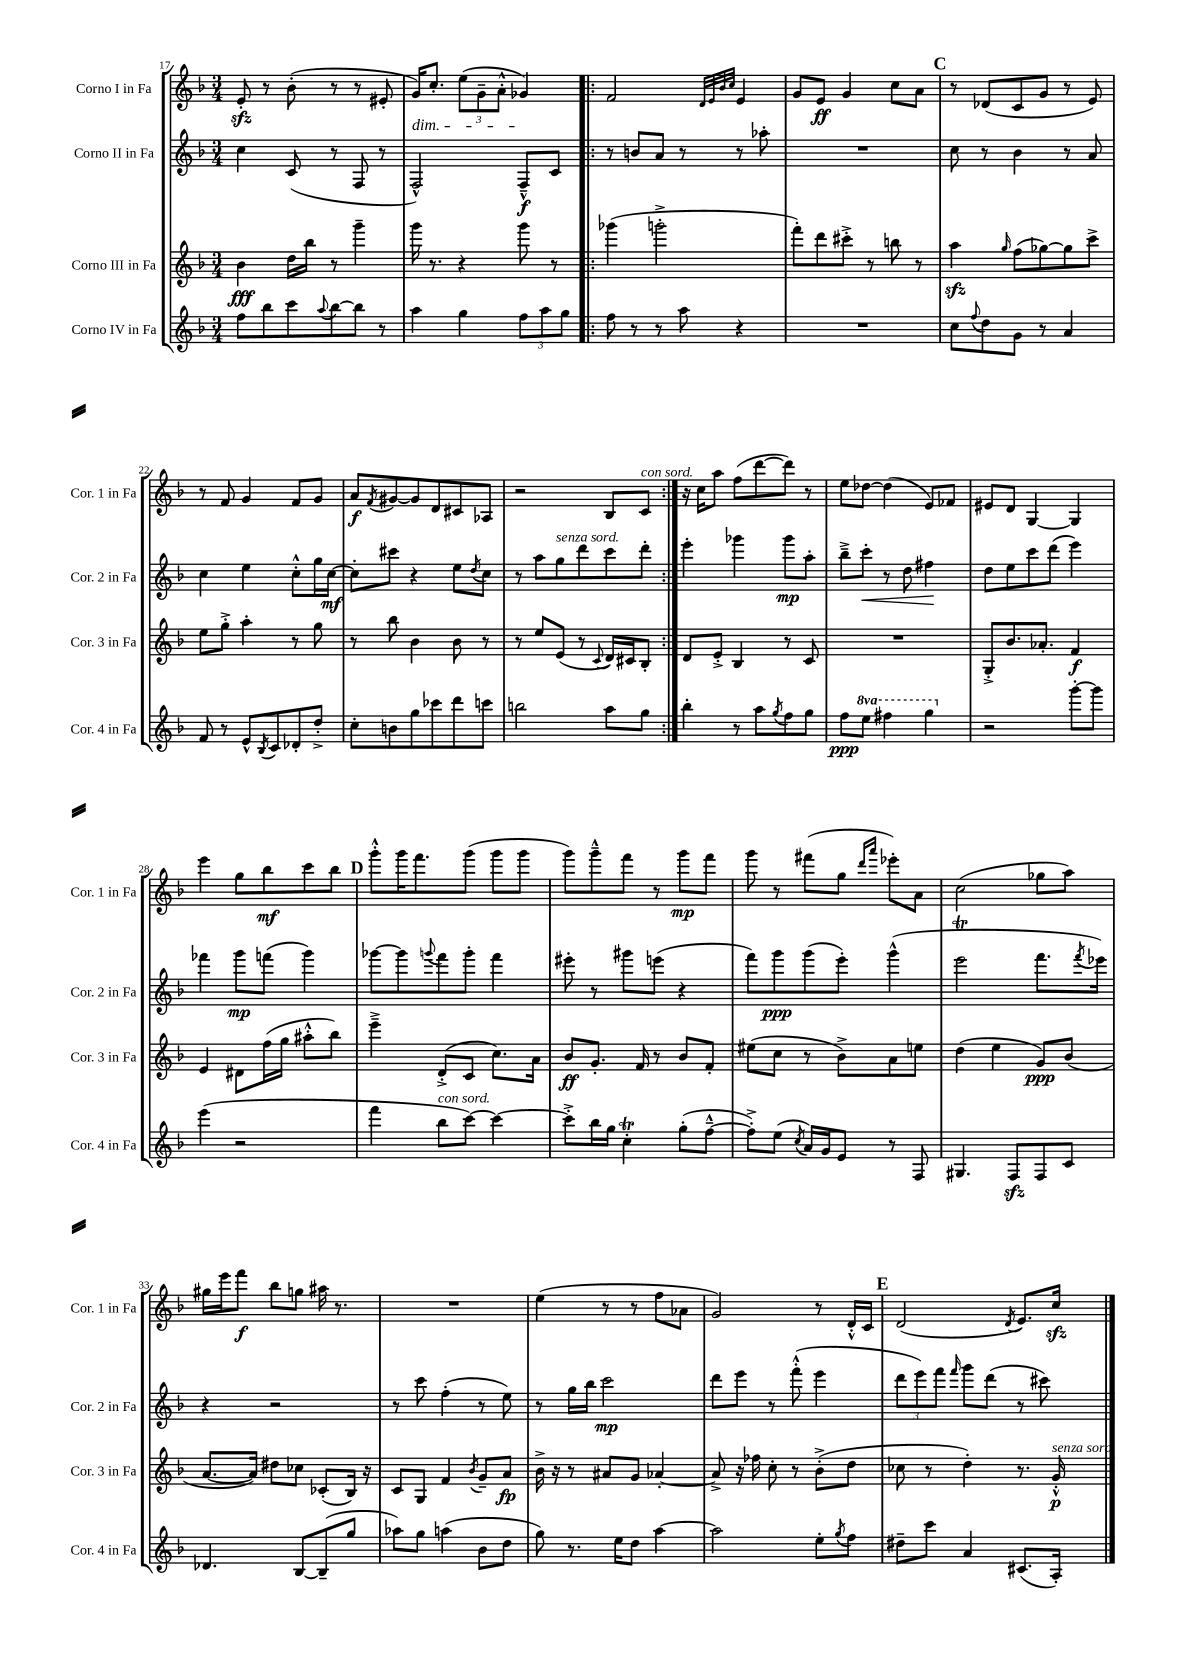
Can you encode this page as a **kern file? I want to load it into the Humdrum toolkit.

**kern	**dynam	**kern	**dynam	**kern	**dynam	**kern	**dynam
*part4	*part4	*part3	*part3	*part2	*part2	*part1	*part1
*staff4	*staff4	*staff3	*staff3	*staff2	*staff2	*staff1	*staff1
*I"Corno IV in Fa	*	*I"Corno III in Fa	*	*I"Corno II in Fa	*	*I"Corno I in Fa	*
*I'Cor. 4 in Fa	*	*I'Cor. 3 in Fa	*	*I'Cor. 2 in Fa	*	*I'Cor. 1 in Fa	*
*clefG2	*	*clefG2	*	*clefG2	*	*clefG2	*
*k[b-]	*	*k[b-]	*	*k[b-]	*	*k[b-]	*
*M3/4	*	*M3/4	*	*M3/4	*	*M3/4	*
=17	=17	=17	=17	=17	=17	=17	=17
8ff\L	.	4b-\	fff	4cc\	.	8ezz'/	.
8bb-\	.	.	.	.	.	8r	.
8ccc\	.	16dd\LL	.	(8c/	.	(8b-'\	.
.	.	16bb-\JJ	.	.	.	.	.
8qqaa/	.	.	.	.	.	.	.
[8bb-\	.	8r	.	8r	.	8r	.
8bb-\J]	.	4ggg~\	.	8F/	.	8r	.
8r	.	.	.	8r	.	8e#X'/	.
=18	=18	=18	=18	=18	=18	=18	=18
!	!	!	!	!	!	!LO:TX:b:i:t=dim.	!
4aa\	.	16ggg\	.	2F^^/)	.	16g/KL)	.
.	.	8.r	.	.	.	8.cc'/J	.
4gg\	.	4r	.	.	.	(12ee\L	.
.	.	.	.	.	.	12g~\	.
.	.	.	.	.	.	12a'^^\J	.
12ff\L	.	8ggg\	.	8F~^^/L	f	4g-X/)	.
12aa\	.	.	.	.	.	.	.
.	.	8r	.	8c/J	.	.	.
12gg\J	.	.	.	.	.	.	.
=19!|:	=19!|:	=19!|:	=19!|:	=19!|:	=19!|:	=19!|:	=19!|:
8ff\	.	(4ggg-X\	.	8r	.	2f/	.
8r	.	.	.	8bn/L	.	.	.
8r	.	2gggn'^\	.	8a/J	.	.	.
8aa\	.	.	.	8r	.	.	.
.	.	.	.	.	.	32qqd/LLL	.
.	.	.	.	.	.	32qqe/	.
.	.	.	.	.	.	32qqb-/	.
.	.	.	.	.	.	32qqcc/JJJ	.
4r	.	.	.	8r	.	4e/	.
.	.	.	.	8aa-X'\	.	.	.
=20	=20	=20	=20	=20	=20	=20	=20
2.r	.	8fff'\L)	.	2.r	.	8g/L	.
.	.	8ddd\	.	.	.	8e/J	ff
.	.	8ccc#X'^\J	.	.	.	4g/	.
.	.	8r	.	.	.	.	.
.	.	8bbn\	.	.	.	8cc\L	.
.	.	8r	.	.	.	8a\J	.
!!LO:REH:place=s1:t=C
=21	=21	=21	=21	=21	=21	=21	=21
8cc\L	.	4aazz\	.	8cc\	.	8r	.
8qqff/	.	.	.	.	.	.	.
8dd\	.	.	.	8r	.	(8d-X/L	.
.	.	16qqgg/	.	.	.	.	.
8g\J	.	(8ff\L	.	4b-\	.	8c/	.
8r	.	[8gg-X\)	.	.	.	8g/J	.
4a/	.	8gg-\]	.	8r	.	8r	.
.	.	8ccc^\J	.	8a/	.	8e/)	.
!!LO:LB:g=z
=22	=22	=22	=22	=22	=22	=22	=22
8f/	.	8ee\L	.	4cc\	.	8r	.
8r	.	8gg'^\J	.	.	.	8f/	.
8e^^/L	.	4aa'\	.	4ee\	.	4g/	.
8qB-/	.	.	.	.	.	.	.
8c/	.	.	.	.	.	.	.
8d-X'/	.	8r	.	8cc'^^\L	.	8f/L	.
8dd'^/J	.	8gg\	.	16gg\L	.	8g/J	.
.	.	.	.	[16cc\JJ	mf	.	.
=23	=23	=23	=23	=23	=23	=23	=23
8cc'\L	.	8r	.	8cc'\L]	.	8a/L	f
.	.	.	.	.	.	8qf/	.
8bn\	.	8bb-\	.	8ccc#X\J	.	[8g#X/	.
8gg\	.	4b-\	.	4r	.	8g#/]	.
8ccc-X\	.	.	.	.	.	8d/	.
8ddd\	.	8b-\	.	8ee\L	.	8c#X/	.
.	.	.	.	8qdd/	.	.	.
8cccn\J	.	8r	.	8cc\J	.	8A-X/J	.
=24	=24	=24	=24	=24	=24	=24	=24
2bbn\	.	8r	.	8r	.	2r	.
.	.	8ee/L	.	8aa\L	.	.	.
!	!	!	!	!LO:TX:a:i:t=senza sord.	!	!	!
.	.	(8e/J	.	8gg\	.	.	.
.	.	8r	.	8ddd\	.	.	.
.	.	8qqc/	.	.	.	.	.
8aa\L	.	16d/LL)	.	8ccc\	.	8B-/L	.
.	.	16c#X/J	.	.	.	.	.
!	!	!	!	!	!	!LO:TX:a:i:t=con sord.	!
8gg\J	.	8B-'/J	.	8ddd'\J	.	8c/J	.
=25:|!	=25:|!	=25:|!	=25:|!	=25:|!	=25:|!	=25:|!	=25:|!
4bb-'\	.	8d/L	.	4eee'\	.	16r	.
.	.	.	.	.	.	16cc\KL	.
.	.	8e'^/J	.	.	.	8aa\J	.
8r	.	4B-/	.	4ggg-X\	.	(8ff\L	.
8aa\L	.	.	.	.	.	[8ddd\	.
8qgg/	.	.	.	.	.	.	.
8ff\	.	8r	.	8ggg-\L	mp	8ddd\J])	.
8gg\J	.	8c/	.	8aa'\J	.	8r	.
=26	=26	=26	=26	=26	=26	=26	=26
8ff\L	ppp	2.r	.	8bb-~^\L	.	8ee\L	.
*8va	*	*	*	*	*	*	*
!	!	!	!	!	!LO:HP:b	!	!
8eee\J	.	.	.	8ccc'\J	<	[8dd-X\J	.
4fff#X\	.	.	.	8r	.	(4dd-\]	.
.	.	.	.	8dd\	.	.	.
4ggg\	.	.	.	4ff#X\	.	8e/L)	.
.	.	.	.	.	.	8f-X/J	.
.	.	.	.	.	[	.	.
=27	=27	=27	=27	=27	=27	=27	=27
*X8va	*	*	*	*	*	*	*
2r	.	8G'^/L	.	8dd\L	.	8e#X/L	.
.	.	8.b-/	.	8ee\	.	8d/J	.
.	.	.	.	8ccc\	.	[4G/	.
.	.	8.a-X'/J	.	.	.	.	.
.	.	.	.	(8ddd\J	.	.	.
[8ggg'\L	.	4f/	f	4eee\)	.	4G/]	.
8ggg\J]	.	.	.	.	.	.	.
!!LO:LB:g=z
=28	=28	=28	=28	=28	=28	=28	=28
(4eee\	.	4e/	.	4fff-X\	.	4eee\	.
2r	.	8d#X\L	.	8ggg\L	mp	8gg\L	.
.	.	(16ff\L	.	(8fffn\J	.	8bb-\	mf
.	.	16gg\JJ	.	.	.	.	.
.	.	8aa#X'^^\L	.	4ggg\)	.	8ccc\	.
.	.	8bb-\J)	.	.	.	8bb-\J	.
!!LO:REH:place=s1:t=D
=29	=29	=29	=29	=29	=29	=29	=29
4fff\	.	4eee~^\	.	[8ggg-X\L	.	8ggg'^^\L	.
.	.	.	.	8ggg-\]	.	16ggg\K	.
.	.	.	.	.	.	8.fff\	.
.	.	.	.	8qqgggn/	.	.	.
!LO:TX:a:i:t=con sord.	!	!	!	!	!	!	!
8bb-\L	.	(8d'^/L	.	8fff\	.	.	.
[8ccc\J)	.	8c/J	.	8ggg'\J	.	(8ggg\J	.
4ccc\_	.	8.cc\L)	.	4fff\	.	8ggg\L	.
.	.	.	.	.	.	8ggg\J	.
.	.	16a\Jk	.	.	.	.	.
=30	=30	=30	=30	=30	=30	=30	=30
8ccc'^\L]	.	8b-/L	ff	8eee#X'\	.	8ggg\L)	.
16bb-\L	.	8.g'/J	.	8r	.	8ggg~^^\	.
16gg\JJ	.	.	.	.	.	.	.
4ccT'\	.	.	.	8ggg#X\L	.	8fff\J	.
.	.	16f/	.	.	.	.	.
.	.	8r	.	(8eeen\J	.	8r	.
(8gg'\L	.	8b-/L	.	4r	.	8ggg\L	mp
[8ff~^^\J	.	8f'/J	.	.	.	8fff\J	.
=31	=31	=31	=31	=31	=31	=31	=31
8ff'^\L])	.	(8ee#X\L	.	8fff\L)	.	8ggg\	.
(8ee\J	.	8cc\J	.	8ggg\	ppp	8r	.
8qcc/	.	.	.	.	.	.	.
16a/LL)	.	8r	.	(8ggg\	.	(8fff#X\L	.
16g/J	.	.	.	.	.	.	.
8e/J	.	8b-^\L)	.	8eee'\J)	.	8gg\J	.
.	.	.	.	.	.	16qqddd/LL	.
.	.	.	.	.	.	16qqaaa/JJ	.
8r	.	8a\	.	(4ggg^^\	.	8eee-X'\L)	.
8F/	.	8een\J	.	.	.	8a\J	.
=32	=32	=32	=32	=32	=32	=32	=32
4.G#X/	.	(4dd\	.	2eeet\	.	(2cc\	.
.	.	4ee\	.	.	.	.	.
8Fzz/L	.	.	.	.	.	.	.
8F/	.	8g/L)	ppp	8.fff\L	.	8gg-X\L	.
8c/J	.	(8b-/J	.	.	.	8aa\J)	.
.	.	.	.	8qfff/	.	.	.
.	.	.	.	16eee-X\Jk)	.	.	.
!!LO:LB:g=z
=33	=33	=33	=33	=33	=33	=33	=33
4.d-X/	.	[8.a/L	.	4r	.	16gg#X\LL	.
.	.	.	.	.	.	16eee\J	.
.	.	.	.	.	.	8fff\J	f
.	.	16a/Jk])	.	.	.	.	.
.	.	8dd#X\L	.	2r	.	8bb-\L	.
[8B-/L	.	8cc-X\J	.	.	.	8ggn\J	.
(8B-~/]	.	(8c-X'/L	.	.	.	16aa#X\	.
.	.	.	.	.	.	8.r	.
8gg/J	.	16B-/Jk)	.	.	.	.	.
.	.	16r	.	.	.	.	.
=34	=34	=34	=34	=34	=34	=34	=34
8aa-X\L)	.	8c/L	.	8r	.	2.r	.
8gg\J	.	8G/J	.	8ccc\	.	.	.
(4aan\	.	4f/	.	(4ff'\	.	.	.
.	.	8qb-/	.	.	.	.	.
8b-\L	.	8g~/L	.	8r	.	.	.
8dd\J	.	8a/J	fp	8ee\)	.	.	.
=35	=35	=35	=35	=35	=35	=35	=35
8gg\)	.	16b-^\	.	8r	.	(4ee\	.
.	.	16r	.	.	.	.	.
8.r	.	8r	.	16gg\LL	.	.	.
.	.	.	.	16bb-\JJ	.	.	.
.	.	8a#X/L	.	2ccc\	mp	8r	.
16ee\KL	.	.	.	.	.	.	.
8dd\J	.	8g/J	.	.	.	8r	.
[4aa\	.	[4a-X'/	.	.	.	8ff\L	.
.	.	.	.	.	.	8a-X\J	.
=36	=36	=36	=36	=36	=36	=36	=36
2aa\]	.	8a-^/]	.	8ddd\L	.	2g/)	.
.	.	16r	.	8eee\J	.	.	.
.	.	16ff-X\	.	.	.	.	.
.	.	8cc'\	.	8r	.	.	.
.	.	8r	.	(8fff'^^\	.	.	.
8ee'\L	.	(8b-'^\L	.	4eee\	.	8r	.
8qgg/	.	.	.	.	.	.	.
8ff\J	.	8dd\J	.	.	.	16d'^^/LL	.
.	.	.	.	.	.	16c/JJ	.
!!LO:REH:place=s1:t=E
=37	=37	=37	=37	=37	=37	=37	=37
8dd#X~\L	.	8cc-X\	.	12ddd\L	.	(2d/	.
.	.	.	.	12eee\)	.	.	.
8ccc\J	.	8r	.	.	.	.	.
.	.	.	.	12fff\J	.	.	.
.	.	.	.	16qqfff/	.	.	.
4a/	.	4dd'\)	.	8ggg\L	.	.	.
.	.	.	.	(8ddd\J	.	.	.
.	.	.	.	.	.	8qd/	.
(8.c#X/L	.	8.r	.	8r	.	8.e/L)	.
.	.	.	.	8ccc#X\)	.	.	.
!	!	!LO:TX:a:i:t=senza sord.	!	!	!	!	!
16A'/Jk)	.	16g'^^/	p	.	.	16cczz/Jk	.
==	==	==	==	==	==	==	==
*-	*-	*-	*-	*-	*-	*-	*-
